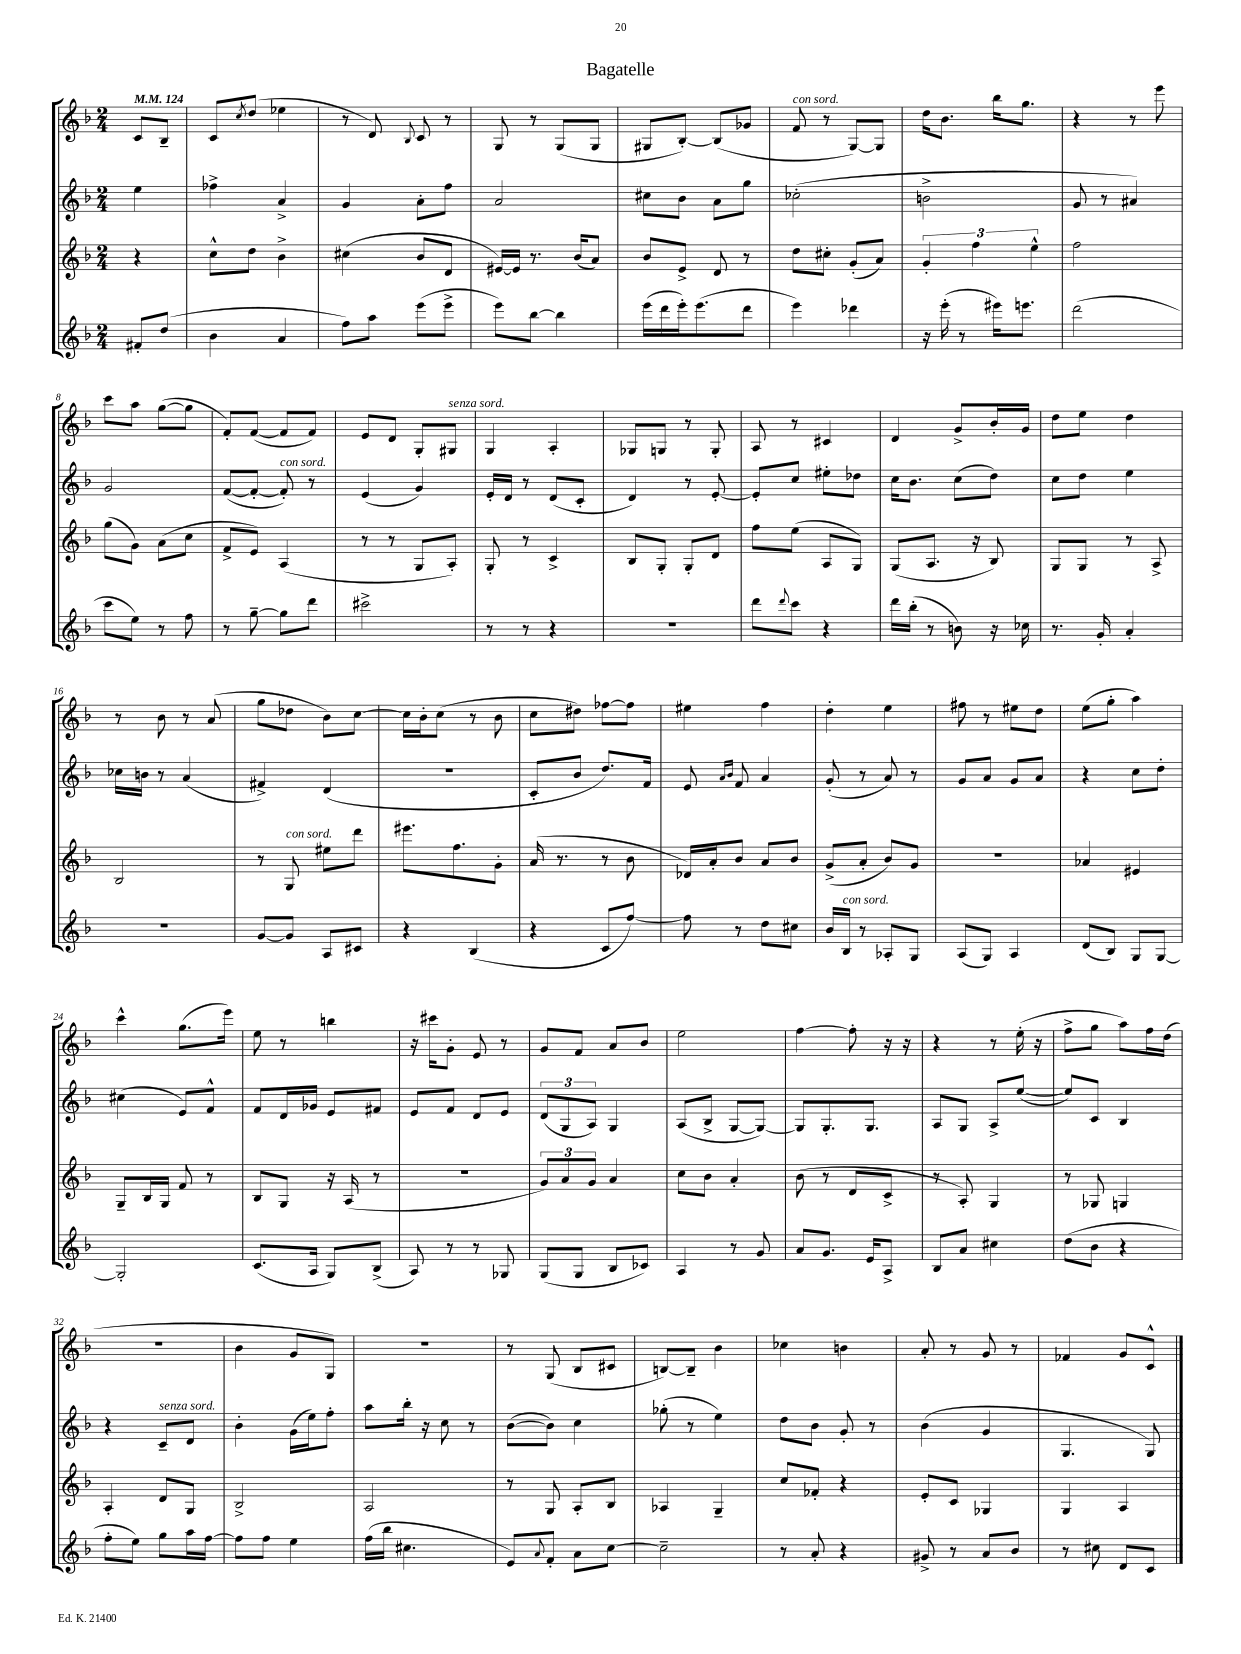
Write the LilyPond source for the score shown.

\header { title = "Bagatelle" }
<<
\new StaffGroup <<
\new Staff = "s0" {
    \clef treble \key f \major \numericTimeSignature \time 2/4 \partial 4 \tempo 4 = 124
    c'8 bes8-- |
    c'8 \acciaccatura { c''8 } d''8( ees''4 |
    r8 d'8) \appoggiatura { bes8 } c'8 r8 |
    g8 r8 g8( g8 |
    gis8 bes8~-.) bes8( ges'8 |
    f'8^\markup { \italic "con sord." } r8 g8~) g8 |
    d''16 bes'8. bes''16 g''8. |
    r4 r8 e'''8 |
    c'''8 a''8 g''8~( g''8 |
    f'8-.) f'8~( f'8 f'8) |
    e'8 d'8 g8-. gis8^\markup { \italic "senza sord." } |
    g4 a4-. |
    ges8 g8 r8 g8-. |
    a8 r8 cis'4 |
    d'4 g'8-> bes'16-. g'16 |
    d''8 e''8 d''4 |
    r8 bes'8 r8 a'8( |
    g''8 des''8 bes'8) c''8~ |
    c''16 bes'16-. c''8( r8 bes'8 |
    c''8 dis''8) fes''8~ fes''8 |
    eis''4 f''4 |
    d''4-. e''4 |
    fis''8 r8 eis''8 d''8 |
    e''8( g''8-. a''4) |
    c'''4-^ g''8.( e'''16) |
    e''8 r8 b''4 |
    r16 cis'''16 g'8-. e'8 r8 |
    g'8 f'8 a'8 bes'8 |
    e''2 |
    f''4~ f''8-. r16 r16 |
    r4 r8 e''16-.( r16 |
    f''8-> g''8 a''8) f''16 d''16( |
    r2 |
    bes'4 g'8 g8) |
    R2 |
    r8 g8( bes8 cis'8 |
    b8~) b8-- bes'4 |
    ces''4 b'4 |
    a'8-. r8 g'8 r8 |
    fes'4 g'8 c'8-^ \bar "|." |
}
\new Staff = "s1" {
    \clef treble \key f \major \numericTimeSignature \time 2/4 \partial 4
    e''4 |
    fes''4-> a'4-> |
    g'4 a'8-. f''8 |
    a'2 |
    cis''8 bes'8 a'8 g''8 |
    ces''2-.( |
    b'2-> |
    g'8 r8 ais'4) |
    g'2 |
    f'8~( f'8~-. f'8-.^\markup { \italic "con sord." }) r8 |
    e'4( g'4) |
    e'16-. d'16 r8 d'8( c'8-. |
    d'4) r8 e'8~-. |
    e'8-. c''8 eis''8-. des''8 |
    c''16 bes'8. c''8( d''8) |
    c''8 d''8 e''4 |
    ces''16 b'16 r8 a'4( |
    fis'4->) d'4( |
    R2 |
    c'8-. bes'8 d''8.) f'16 |
    e'8 \grace { a'16 bes'16 } f'8 a'4 |
    g'8-.( r8 a'8) r8 |
    g'8 a'8 g'8 a'8 |
    r4 c''8 d''8-. |
    cis''4( e'8) f'8-^ |
    f'8 d'16 ges'16 e'8 fis'8 |
    e'8 f'8 d'8 e'8 |
    \tuplet 3/2 { d'8( g8 a8) } g4 |
    a8( bes8-> g8~ g8~) |
    g8 g8.-. g8. |
    a8 g8 a8-> e''8~( |
    e''8) c'8 bes4 |
    r4 c'8--^\markup { \italic "senza sord." } d'8 |
    bes'4-. g'16( e''16) f''8-. |
    a''8 bes''16-. r16 c''8 r8 |
    bes'8~( bes'8) c''4 |
    ges''8-.( r8 e''4) |
    d''8 bes'8 g'8-. r8 |
    bes'4( g'4 |
    g4. g8) \bar "|." |
}
\new Staff = "s2" {
    \clef treble \key f \major \numericTimeSignature \time 2/4 \partial 4
    r4 |
    c''8-^ d''8 bes'4-> |
    cis''4( bes'8 d'8 |
    eis'16~) eis'16 r8. bes'16( a'8) |
    bes'8 e'8-> d'8 r8 |
    d''8 cis''8-. g'8-.( a'8) |
    \tuplet 3/2 { g'4-. f''4 e''4-^ } |
    f''2 |
    g''8( g'8) a'8( c''8 |
    f'8-> e'8) a4( |
    r8 r8 g8 a8-.) |
    g8-. r8 c'4-> |
    bes8 g8-. g8-. d'8 |
    f''8 e''8( a8 g8) |
    g8( a8. r16 bes8) |
    g8 g8 r8 a8-> |
    bes2 |
    r8 g8^\markup { \italic "con sord." } eis''8 d'''8 |
    eis'''8. f''8. g'8-. |
    a'16( r8. r8 bes'8 |
    des'16) a'16-. bes'8 a'8 bes'8 |
    g'8->( a'8-. bes'8) g'8 |
    R2 |
    aes'4 eis'4 |
    g8-- bes16 g16 f'8 r8 |
    bes8 g8 r16 a16( r8 |
    R2 |
    \tuplet 3/2 { g'8) a'8 g'8 } a'4 |
    c''8 bes'8 a'4-. |
    bes'8( r8 d'8 c'8-> |
    r8 a8-.) g4 |
    r8 ges8 g4 |
    a4-. d'8 g8 |
    bes2-> |
    a2 |
    r8 g8 a8-. bes8 |
    aes4 g4-- |
    c''8 fes'8-. r4 |
    e'8-. c'8 ges4 |
    g4 a4 \bar "|." |
}
\new Staff = "s3" {
    \clef treble \key f \major \numericTimeSignature \time 2/4 \partial 4
    fis'8-. d''8( |
    bes'4 a'4 |
    f''8) a''8 e'''8( e'''8-> |
    e'''8) bes''8~ bes''4 |
    e'''16( d'''16 e'''16-.) e'''8.( d'''8 |
    e'''4) des'''4 |
    r16 e'''16-.( r8 eis'''16) e'''8. |
    d'''2( |
    c'''8 e''8) r8 f''8 |
    r8 g''8~-- g''8 d'''8 |
    cis'''2-> |
    r8 r8 r4 |
    R2 |
    d'''8 \appoggiatura { d'''8 } c'''8 r4 |
    d'''16 bes''16-.( r8 b'8) r16 ces''16 |
    r8. g'16-. a'4-. |
    r2 |
    g'8~ g'8 a8 cis'8 |
    r4 bes4( |
    r4 c'8 f''8~) |
    f''8 r8 d''8 cis''8 |
    bes'16 bes16^\markup { \italic "con sord." } r8 aes8-. g8 |
    a8( g8) a4 |
    d'8( bes8) g8 g8~ |
    g2-. |
    c'8.( a16 g8) bes8->( |
    a8) r8 r8 ges8 |
    g8( g8 bes8 ces'8) |
    a4 r8 g'8 |
    a'8 g'8. e'16 a8-> |
    bes8 a'8 cis''4 |
    d''8( bes'8 r4 |
    f''8-. e''8) g''8 a''16 f''16~ |
    f''8 f''8 e''4 |
    f''16( bes''16 cis''4. |
    e'8) \appoggiatura { a'8 } f'8-. a'8 c''8~ |
    c''2-- |
    r8 a'8-. r4 |
    gis'8-> r8 a'8 bes'8 |
    r8 cis''8 d'8 c'8 \bar "|." |
}
>>
>>
